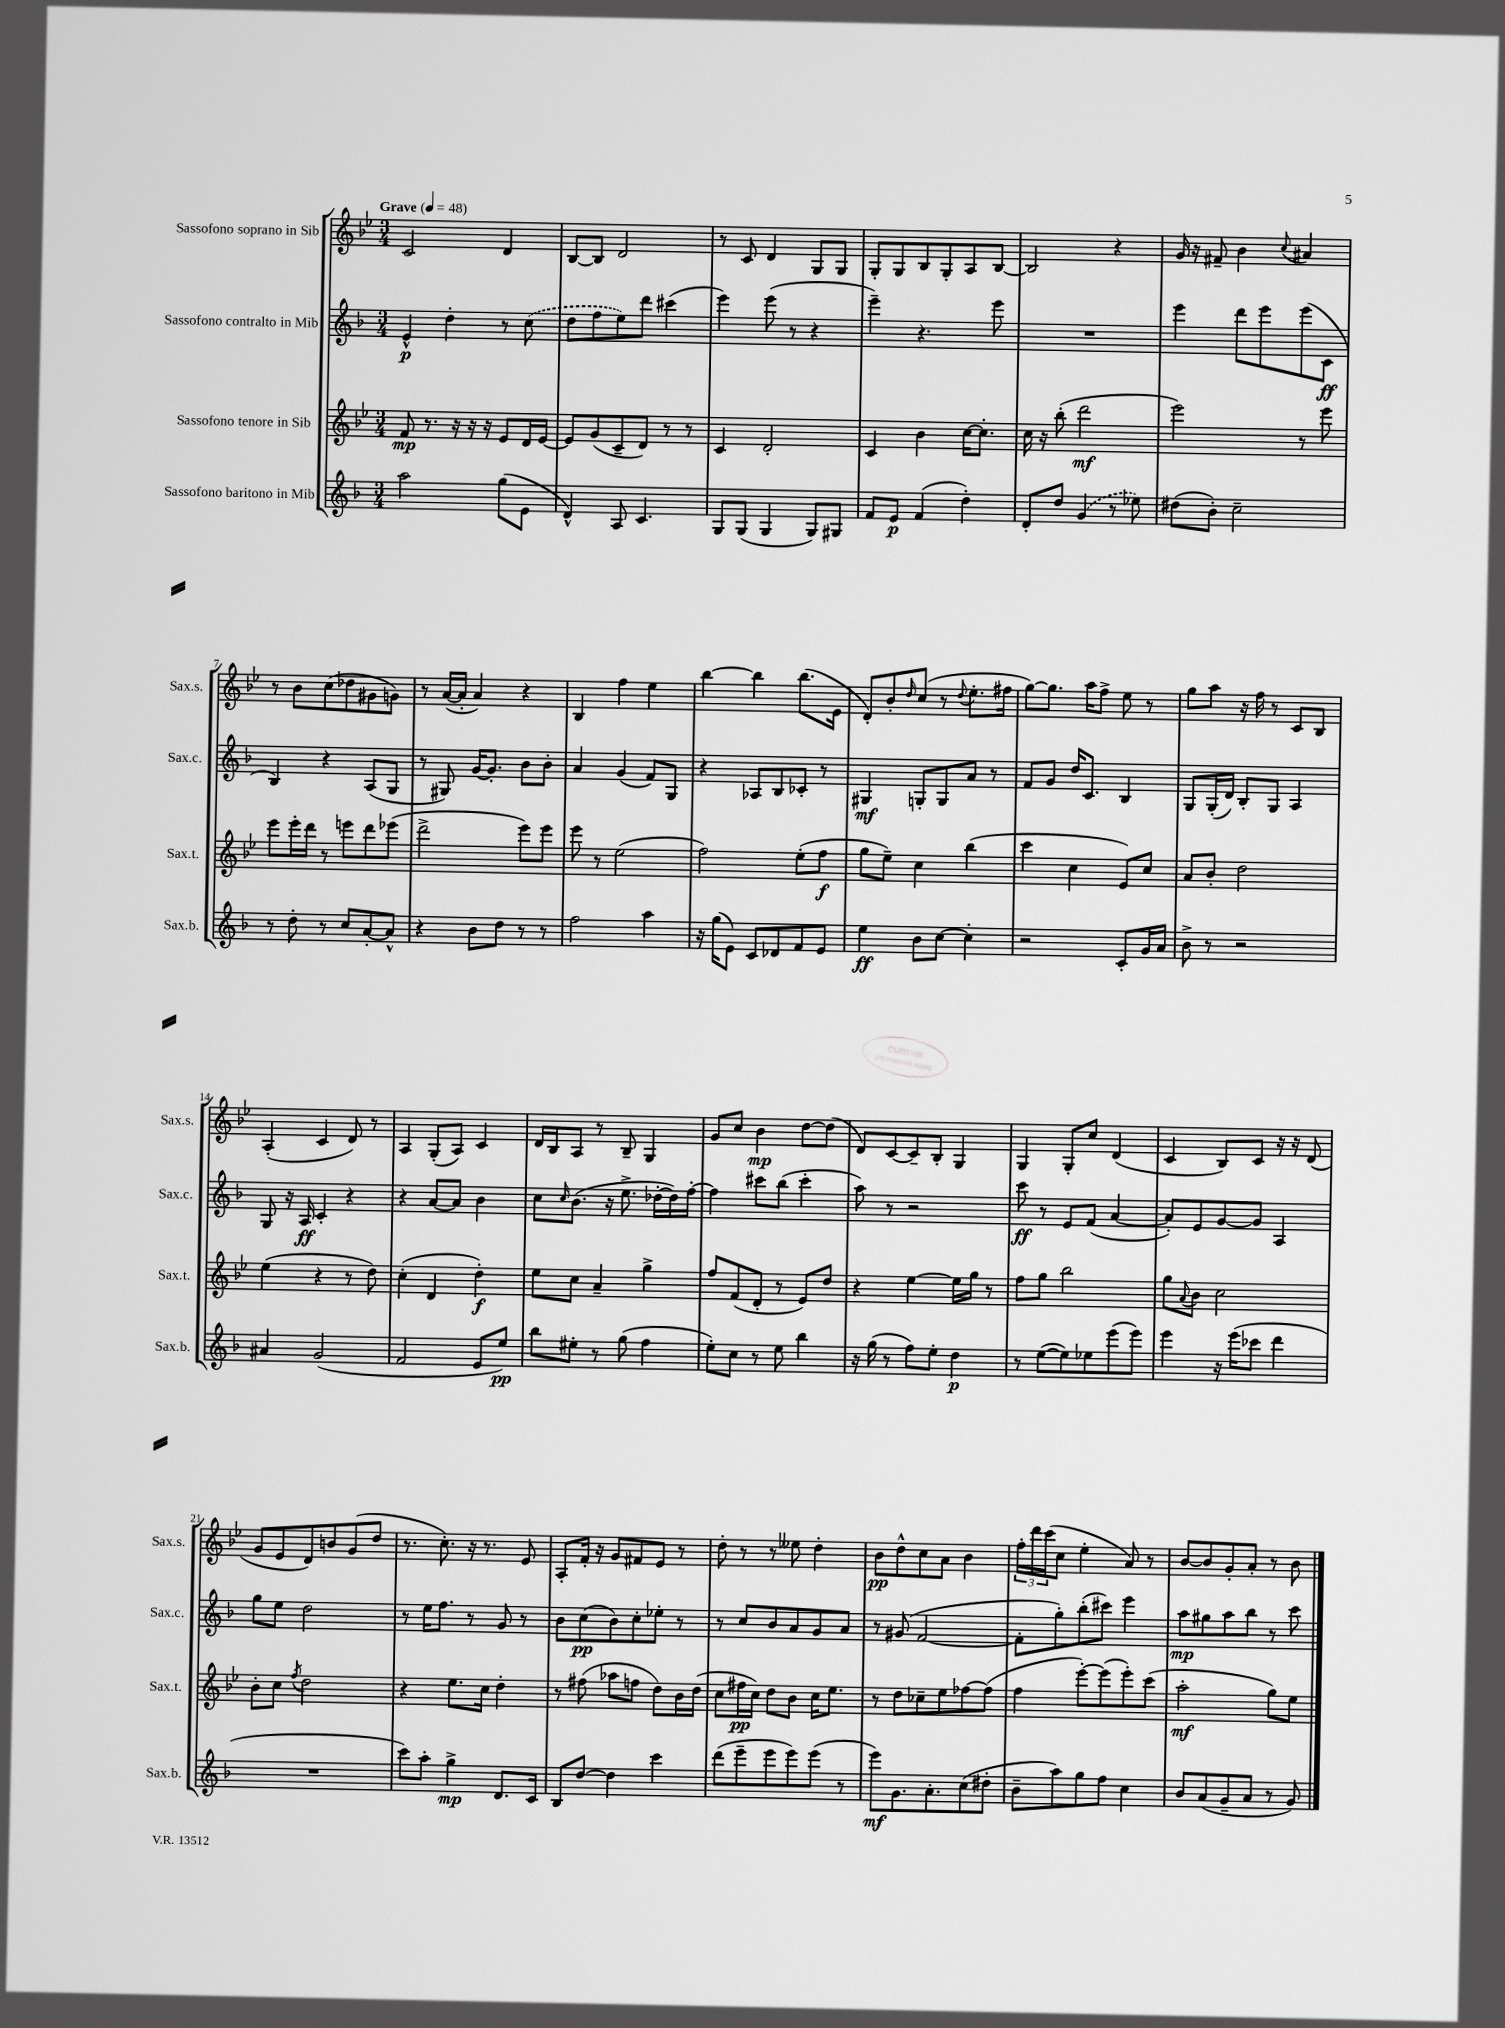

**kern	**kern	**kern	**kern
*staff4	*staff3	*staff2	*staff1
*clefG2	*clefG2	*clefG2	*clefG2
*k[b-]	*k[b-e-]	*k[b-]	*k[b-e-]
*M3/4	*M3/4	*M3/4	*M3/4
*MM48	*MM48	*MM48	*MM48
2aa	8f	4e^^	2c
.	8.r	.	.
.	.	4dd'	.
.	16r	.	.
.	16r	.	.
.	16r	.	.
(8gg	8e-	8r	4d
8e	16d	(8cc	.
.	[16e-	.	.
=	=	=	=
4d^^)	8e-]	8dd	[8B-
.	(8g	8ff	8B-]
8A	8c~	8ee)	2d
4.c	8d)	8ddd	.
.	8r	(4ccc#	.
.	8r	.	.
=	=	=	=
8G	4c	4eee)	8r
(8G	.	.	8c
4G	2d'	(8eee	4d
.	.	8r	.
8G)	.	4r	8G
8G#	.	.	8G
=	=	=	=
8f	4c	4eee~)	8G'
8e	.	.	8G
(4f	4b-	4.r	8B-
.	.	.	8G'
4dd')	[16cc	.	8A
.	8.cc']	.	.
.	.	8eee	[8B-
=	=	=	=
8d'	16cc	2.r	2B-]
.	16r	.	.
8dd	(8bb-'	.	.
(4g	2ddd	.	.
8r	.	.	4r
8ee-)	.	.	.
=	=	=	=
(8dd#	2eee-)	4eee	16g
.	.	.	16r
8b-')	.	.	8f#~
2cc~	.	8ddd	4b-
.	.	8eee	.
.	.	.	8qqcc
.	8r	(8eee	4a#
.	8eee-	8c	.
=	=	=	=
8r	8eee-	4B-)	8r
8dd'	16eee-'	.	8b-
.	16ddd	.	.
8r	8r	4r	(8cc
8cc	8eee	.	8dd-
[8a'	8ddd	(8A	8g#
8a^^]	(8eee-	8G	8g)
=	=	=	=
4r	2ddd^	8r	8r
.	.	8G#)	([16a
.	.	.	16a']
8b-	.	[16g	4a)
.	.	8.g']	.
8dd	.	.	.
8r	8eee-)	8b-	4r
8r	8eee-	8b-'	.
=	=	=	=
2ff	8eee-	4a	4B-
.	8r	.	.
.	(2ee-	(4g	4ff
4aa	.	8f)	4ee-
.	.	8G	.
=	=	=	=
16r	2ff)	4r	[4bb-
(16gg	.	.	.
8e)	.	.	.
8c	.	8A-	4bb-]
8d-	.	8B-	.
8f	(8ee-'	8c-'	(8.bb-
8e	8ff	8r	.
.	.	.	16e-
=	=	=	=
4ee	8gg	4G#	8d')
.	8ee-~)	.	8b-'
.	.	.	16qqdd
8b-	4cc	8G'	(8cc
[8cc	.	8G	8r
.	.	.	8qqdd
4cc']	(4bb-	8a	8.ee-'
.	.	8r	.
.	.	.	16ff#
=	=	=	=
2r	4ccc	8f	[8gg)
.	.	8g	8.gg]
.	4cc	16dd	.
.	.	8.c	16aa
.	.	.	8ff^
8c'	8e-)	4B-	8ee-
16g	8cc	.	8r
16a	.	.	.
=	=	=	=
8b-^	8a	8G	8gg
8r	8b-'	(16G'	8aa
.	.	16d)	.
2r	2dd	8B-'	16r
.	.	.	16ff
.	.	8G	8r
.	.	4A	8c
.	.	.	8B-
=	=	=	=
4a#	(4ee-	8G	(4A'
.	.	16r	.
.	.	16A	.
(2g	4r	4c'	4c
.	8r	4r	8d)
.	8dd)	.	8r
=	=	=	=
2f	(4cc'	4r	4A
.	4d	[8a	(8G'
.	.	8a]	8A)
8e	4dd')	4b-	4c
8ee)	.	.	.
=	=	=	=
8bb-	8ee-	8cc	16d
.	.	.	16B-
.	.	16qqcc	.
8ee#'	8cc	(8.b-	8A
8r	4a~	.	8r
.	.	16r	.
(8gg	.	8.ee^	8B-~
4ff	4gg^	.	4G
.	.	[16dd-'	.
.	.	16dd-])	.
.	.	[16ff'	.
=	=	=	=
8ee')	8ff	4ff]	8g
8cc	(8f	.	8cc
8r	8d'	8ccc#	4b-
8ee	8r	(8bb-	.
4bb-	8e-)	4ccc#'	[8dd
.	8dd	.	(8dd]
=	=	=	=
16r	4r	8aa)	8d)
(16gg	.	.	.
8r	.	8r	[8c
8ff)	[4ee-	2r	8c~]
8ee'	.	.	8B-'
4dd	16ee-]	.	4G
.	16gg	.	.
.	8r	.	.
=	=	=	=
8r	8ff	8ccc	4G
([8ee	8gg	8r	.
8ee])	2bb-	8e	8G'
8ee-	.	(8f	8cc
(8eee	.	[4a	(4d
8eee)	.	.	.
=	=	=	=
4eee	8gg	8a'])	4c
.	8qqa	.	.
.	8b-	8e	.
16r	2cc	[8g	8B-)
(16eee	.	.	.
8ccc-	.	8g]	8c
4ddd	.	4A	16r
.	.	.	16r
.	.	.	(8d
=	=	=	=
2.r	8b-'	8gg	8g
.	8cc	8ee	8e-
.	8qff	.	.
.	2dd	2dd	8d)
.	.	.	8b
.	.	.	(8g
.	.	.	8dd
=	=	=	=
8ccc)	4r	8r	8.r
8aa'	.	16ee	.
.	.	8.ff	8.cc')
4gg^	8.ee-	.	.
.	.	8r	16r
.	16cc	.	8.r
8.d	4dd'	8g	.
.	.	8r	8e-
16c	.	.	.
=	=	=	=
8B-	8r	8b-	8A'
[8dd	(8ff#	(8cc	16f'
.	.	.	16r
4dd]	8aa-	8b-)	8g
.	8ff	8cc'	8f#
4ccc	8dd)	8ee-'	8e-
.	16b-	8r	8r
.	(16dd	.	.
=	=	=	=
(8ddd	8cc	8r	8dd'
8eee~	16ff#	8cc	8r
.	16cc)	.	.
8eee	8dd	8b-	8r
8eee)	8b-	8a	8ee--
(8eee	16cc	8g	4dd'
.	8.ee-	.	.
8r	.	8a	.
=	=	=	=
8eee)	8r	8r	8b-
8.g	8dd	(8g#	8dd^^
.	8cc-~	[2f	8cc
8.a'	.	.	.
.	8ee-	.	8a
(8cc	[8ff-	.	4b-
8dd#'	(8ff-]	.	.
=	=	=	=
8b-~	4ff	8f']	24ff'
.	.	.	24ddd
.	.	.	(24ccc
8aa)	.	8gg')	8cc
8gg	[8eee-')	(8bb-'	4ee-'
8ff	(8eee-]	8ccc#)	.
4cc	8eee-')	4eee	8a)
.	(8ccc	.	8r
=	=	=	=
8b-	2aa'	8aa	[8b-
(8a	.	8gg#	8b-]
8g~	.	8aa	8g'
8a	.	8bb-	8a'
8r	8gg)	8r	8r
8g)	8ee-	8ccc	8b-
==	==	==	==
*-	*-	*-	*-
